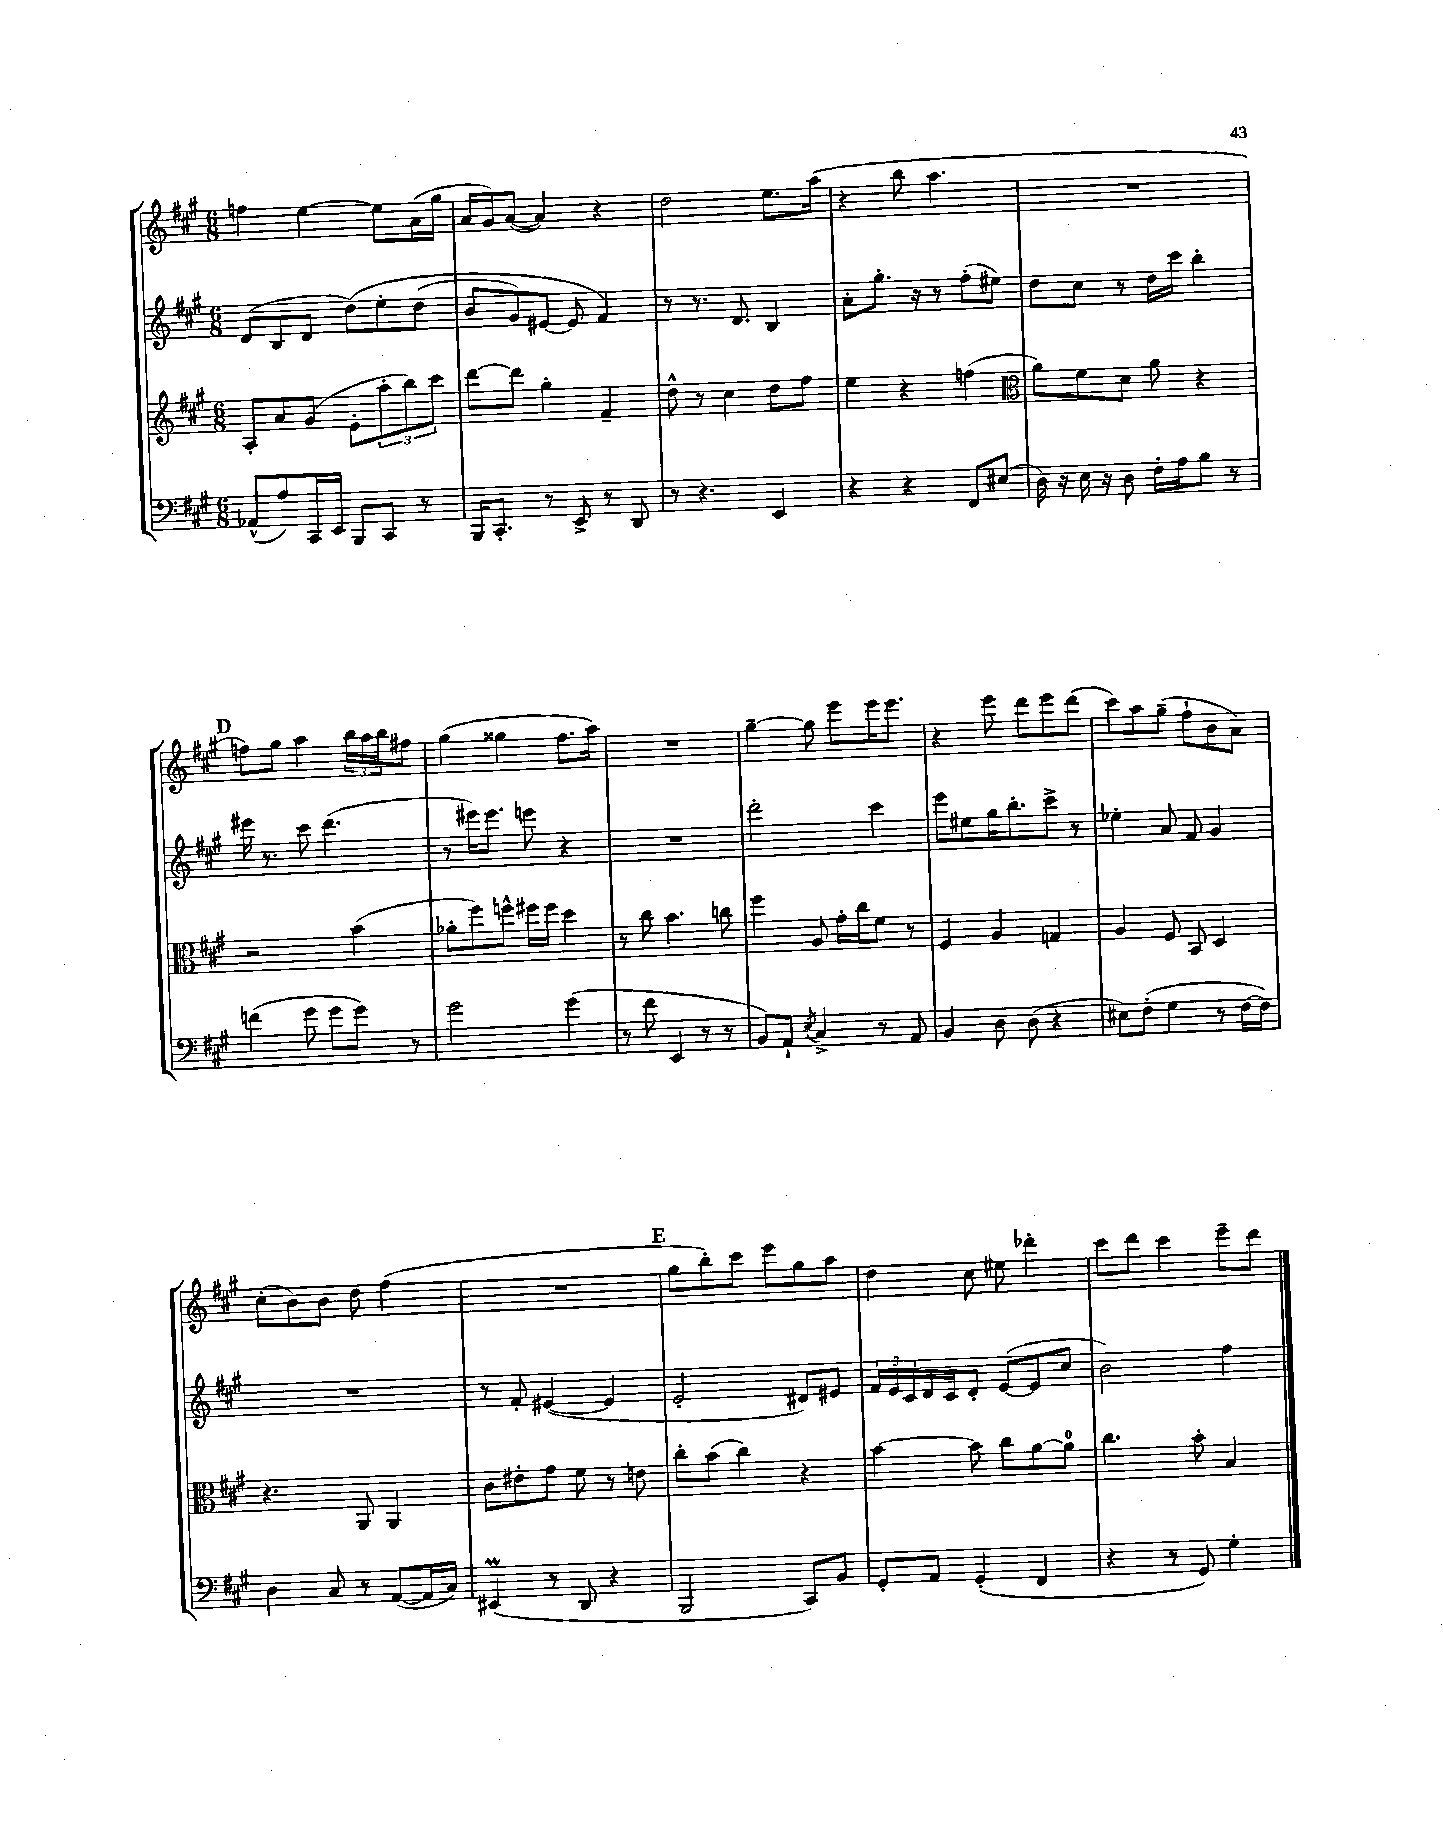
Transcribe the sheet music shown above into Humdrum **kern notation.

**kern	**kern	**kern	**kern
*staff4	*staff3	*staff2	*staff1
*clefF4	*clefG2	*clefG2	*clefG2
*k[f#c#g#]	*k[f#c#g#]	*k[f#c#g#]	*k[f#c#g#]
*M6/8	*M6/8	*M6/8	*M6/8
(8AA-^^	8A'	(8d	4ff
8A)	8a	8B	.
16CC#	(8g#	8d	[4ee
16EE	.	.	.
8BBB	8e'	&(8dd)	.
8CC#	12aa'	8ee'	8ee]
.	12bb)	.	.
8r	.	(8dd	(16a
.	12ccc#	.	.
.	.	.	16gg#
=	=	=	=
16BBB	[8ddd	8b	16a
8.CC#'	.	.	16g#)
.	8ddd]	8g#)	([8a
8r	4gg#'	[8e#	4a])
8EE^	.	8e#]	.
8r	4f#~	4f#&)	4r
8DD	.	.	.
=	=	=	=
8r	8dd^^	8r	2dd
4.r	8r	8.r	.
.	4cc#	.	.
.	.	8.d	.
4EE	8dd	4B	8.ee
.	8ff#	.	.
.	.	.	(16aa
=	=	=	=
4r	4ee	8a'	4r
.	.	8.gg#'	.
4r	4r	.	8bb
.	.	16r	.
.	.	8r	4.aa
8FF#	(4ff	(8ff#'	.
(8E#	.	8ee#)	.
=	=	=	=
*	*clefC3	*	*
16D)	8a)	8dd	2.r
16r	.	.	.
16E	8f#	8cc#	.
16r	.	.	.
8D	8d	8r	.
16F#'	8a	16dd	.
16A	.	16ccc#	.
8B	4r	4bb'	.
8r	.	.	.
=	=	=	=
(4f	2r	16eee#	8ff)
.	.	8.r	.
.	.	.	8gg#
8g#	.	8ccc#	4aa
8g#	.	(4.ddd	.
8g#)	(4b	.	24bb
.	.	.	24aa
.	.	.	24bb
8r	.	.	8ff#
=	=	=	=
2g#	8a-'	8r	(4gg#
.	8ff#)	16eee#)	.
.	.	8.eee#	.
.	8ff^^	.	4gg##
.	16ff#	8eee	.
.	16ff#	.	.
(4g#	4dd	4r	8.ff#
.	.	.	16aa)
=	=	=	=
8r	8r	2.r	2.r
8f#	8cc#	.	.
4EE	4.b	.	.
8r	.	.	.
8r	8cc	.	.
=	=	=	=
8BB)	4ff#	2ddd'	[4gg#~
8AA`	.	.	.
8qE	.	.	.
4C#^	8A	.	8gg#]
.	16g#'	.	8eee
.	16cc#	.	.
8r	8f#	4ccc#	16eee
.	.	.	8.eee
8AA	8r	.	.
=	=	=	=
4BB	4F#	8eee	4r
.	.	8ee#	.
8D	4A	16gg#	8eee
.	.	8.bb'	.
(8D	.	.	8ddd
4r	4G	8ccc#^	8eee
.	.	8r	(8ddd
=	=	=	=
8E#)	4A	4ee-'	8ccc#)
(8F#'	.	.	8aa
4G#	8F#	8a	(8gg#~
.	8BB	8f#	8ff#`
8r	4D	4g#	8b
[16F#	.	.	8a)
16F#])	.	.	.
=	=	=	=
4D	4.r	2.r	(8cc#'
.	.	.	8b)
8C#	.	.	8b
8r	8AA	.	8dd
([8AA	4AA	.	(4ff#
16AA]	.	.	.
16C#)	.	.	.
=	=	=	=
(4EE#	8c#	8r	2.r
.	8e#'	8f#'	.
8r	8g#	([4e#	.
8DD	8f#	.	.
4r	8r	4e#]	.
.	8e	.	.
=	=	=	=
2BBB	8cc#'	2e'	8gg#
.	(8b	.	8bb')
.	4cc#)	.	8ccc#
.	.	.	8eee
8CC#)	4r	8d#)	8gg#
8BB	.	8e#	8aa
=	=	=	=
8GG#'	[4b	24f#	4dd
.	.	24e	.
.	.	24c#	.
8AA	.	16d	.
.	.	16c#	.
(4GG#'	8b]	8d'	8cc#
.	8cc#	([8e	8ee#
4FF#	[8a	8e]	4ddd-'
.	8a]	8cc#	.
=	=	=	=
4r	4.cc#	2b)	8ccc#
.	.	.	8ddd
8r	.	.	4ccc#
8GG#)	8b'	.	.
4G#'	4B	4ff#	8eee~
.	.	.	8ddd
==	==	==	==
*-	*-	*-	*-
